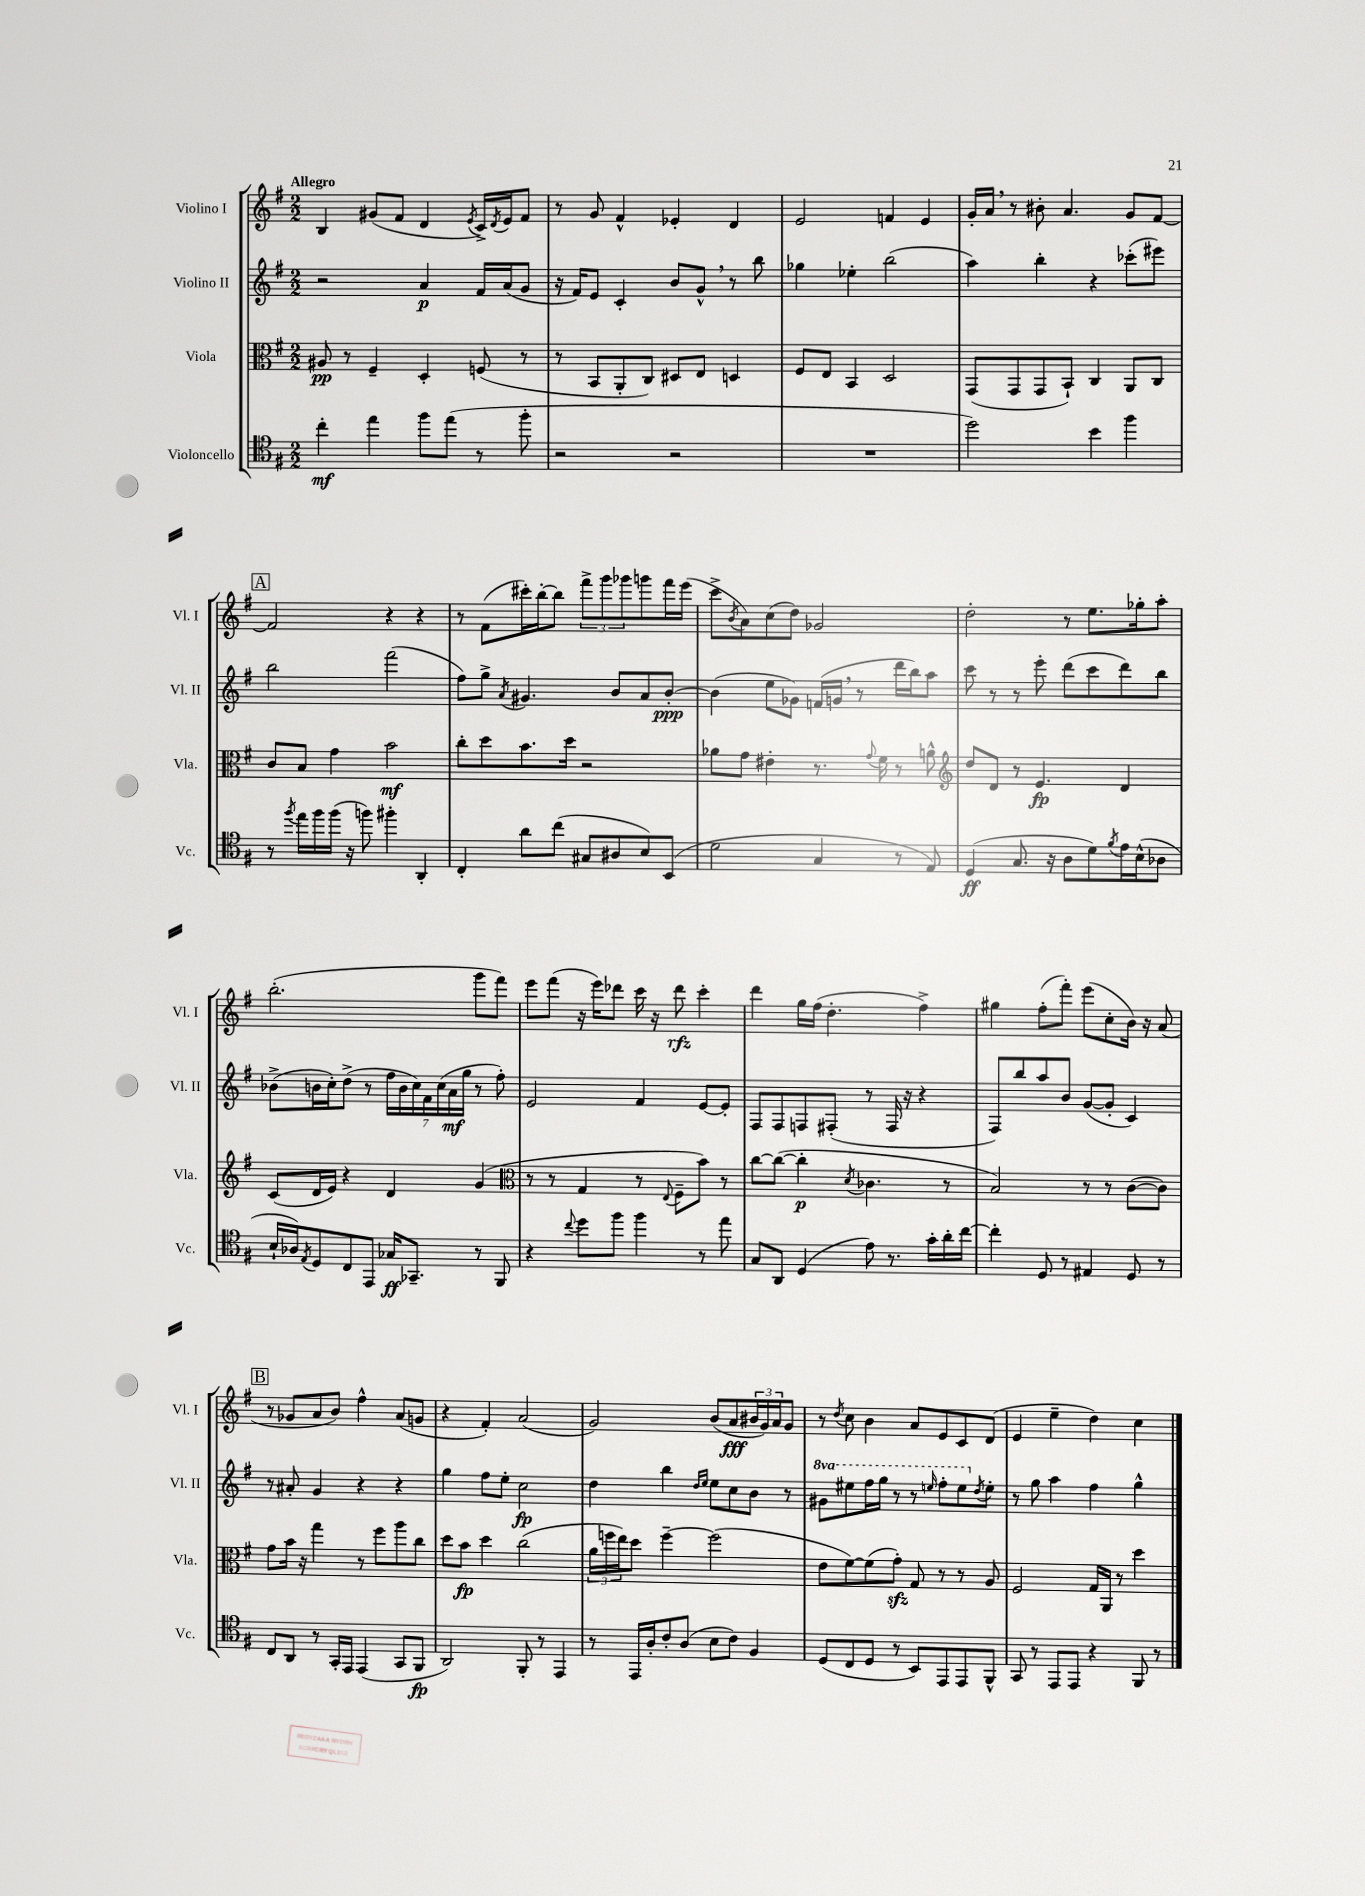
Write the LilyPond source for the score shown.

<<
\new StaffGroup <<
\new Staff = "s0" \with { instrumentName = "Violino I" shortInstrumentName = "Vl. I" } {
    \clef treble \key g \major \numericTimeSignature \time 2/2 \tempo "Allegro"
    b4 gis'8( fis'8 d'4 \acciaccatura { e'8 } c'16->) \acciaccatura { d'8 } e'16 fis'8 |
    r8 g'8 fis'4-^ ees'4-. d'4 |
    e'2 f'4 e'4 |
    g'16-. a'16 \breathe r8 bis'8-. a'4. g'8 fis'8~ |
    \mark \markup { \box "A" } fis'2 r4 r4 |
    r8 fis'8( cis'''16-.) b''16~-. b''8 \tuplet 3/2 { fis'''8-> g'''8 ges'''8 } g'''8 fis'''16 e'''16( |
    c'''8-> \acciaccatura { b'8 } a'8) c''8( d''8) ges'2 |
    d''2-. r8 e''8. ges''16-. a''8-. |
    b''2.-.( g'''8 fis'''8) |
    e'''8 fis'''8( r16 e'''16) des'''8 c'''16 r16 des'''8\rfz c'''4-. |
    d'''4 g''16 fis''16( d''4.-. fis''4->) |
    gis''4 fis''8-.( fis'''8-.) e'''8( c''8-. b'16) r16 a'8( |
    \mark \markup { \box "B" } r8 ges'8 a'8 b'8) fis''4-^ a'8( g'8 |
    r4 fis'4-.) a'2( |
    g'2) b'8( a'8\fff \tuplet 3/2 { bis'16 g'16) a'16 } g'8 |
    r8 \acciaccatura { d''8 } c''8 b'4 a'8 e'8 c'8 d'8( |
    e'4 e''4-- d''4) c''4 \bar "|." |
}
\new Staff = "s1" \with { instrumentName = "Violino II" shortInstrumentName = "Vl. II" } {
    \clef treble \key g \major \numericTimeSignature \time 2/2 \set Staff.ottavationMarkups = #ottavation-simple-ordinals
    r2 a'4\p fis'16 a'16( g'8 |
    r16 fis'16) e'8 c'4-. b'8 g'8-^ \breathe r8 b''8 |
    ges''4 ees''4-. b''2( |
    a''4) b''4-. r4 ces'''8-.( eis'''8) |
    \mark \markup { \box "A" } b''2 fis'''2( |
    fis''8) g''8-> \acciaccatura { a'8 } gis'4. b'8 a'8 b'8~-.\ppp |
    b'4( e''8 ges'8) f'16( g'16 \breathe r8 d'''16 b''16) a''8 |
    c'''8 r8 r8 e'''8-. d'''8( c'''8 d'''8) b''8 |
    bes'8->( b'16 c''16-.) d''8->( r8 \tuplet 7/4 { fis''16 b'16 c''16) fis'16 c''16( a'16\mf g''16 } r8 fis''8-.) |
    e'2 fis'4 e'8~ e'8-. |
    fis8 fis8 f8 fis8-.( r8 fis16 r16 r4 |
    fis8) b''8 a''8 b'8 g'8~( g'8-. c'4) |
    \mark \markup { \box "B" } r8 ais'8-. g'4 r4 r4 |
    g''4 fis''8 e''8-. c''2\fp |
    d''4 b''4 \grace { d''16 e''16 } e''8 c''8 b'8 r8 |
    \ottava #1 gis''8 eis'''8 fis'''16 g'''16 r8 r8 \grace { e'''16 } fis'''8-. e'''8 \ottava #0 \acciaccatura { d''8 } e''8-. |
    r8 g''8 a''4 fis''4 g''4-^ \bar "|." |
}
\new Staff = "s2" \with { instrumentName = "Viola" shortInstrumentName = "Vla." } {
    \clef alto \key g \major \numericTimeSignature \time 2/2
    ais8\pp r8 fis4-- d4-. f8( r8 |
    r8 b,8 a,8-. c8) dis8 e8 d4 |
    fis8 e8 b,4 d2 |
    g,8( g,8 g,8 b,8-!) c4 a,8 c8 |
    \mark \markup { \box "A" } c'8 b8 g'4 b'2\mf |
    c''8-. d''8 b'8. d''16 r2 |
    aes'8 g'8 eis'4-. r8. \appoggiatura { g'8 } fis'16 r8 a'8-^ |
    \clef treble d''8 d'8 r8 e'4.\fp d'4 |
    c'8( d'16 e'16) r4 d'4 g'4( |
    \clef alto r8 r8 g4 r8 \appoggiatura { e8 } fis8-- b'8) r8 |
    c''8~ c''8~( c''4-.\p \acciaccatura { d'8 } ces'4. r8 |
    b2) r8 r8 c'8~( c'8) |
    \mark \markup { \box "B" } g'8 b'16 r16 g''4 r8 fis''8 a''8 c''8 |
    d''8 b'8\fp d''4 c''2( |
    \tuplet 3/2 { a'16 f''16 e''16) } d''8 f''4~-- f''2( |
    e'8 fis'8~) fis'8( g'8-.\sfz) g8 r8 r8 a8 |
    fis2 g16 a,16 r8 d''4 \bar "|." |
}
\new Staff = "s3" \with { instrumentName = "Violoncello" shortInstrumentName = "Vc." } {
    \clef tenor \key g \major \numericTimeSignature \time 2/2
    c''4-.\mf e''4 fis''8 e''8( r8 fis''8-. |
    r2 r2 |
    R1 |
    d''2) b'4 fis''4 |
    \mark \markup { \box "A" } r8 \acciaccatura { fis''8 } e''16 fis''16 fis''16( r16 f''8) fis''4-. a,4-. |
    c4-. a'8 c''8( gis8 ais8 b8) b,8( |
    d'2 g4 r8 e8) |
    d4\ff( g8. r16 a8 d'8) \acciaccatura { fis'8 } e'16 b16-^( aes8 |
    b16-! aes16) \acciaccatura { e8 } d8 c8 e,8 ges16\ff ges,8.-- r8 fis,8 |
    r4 \appoggiatura { c''8 } d''8 fis''8 fis''4 r8 e''8 |
    g8 a,8 d4( e'8) r8. g'16-. a'16-. c''16~ |
    c''4-. d8 r8 eis4 d8 r8 |
    \mark \markup { \box "B" } c8 a,8 r8 g,16-. e,16 e,4( g,8 fis,8\fp |
    a,2) fis,8-. r8 e,4 |
    r8 e,16 a16-. c'8-. a8( b8 c'8) fis4 |
    d8( c8 d8 r8 b,8) e,8 e,8 fis,8-^ |
    g,8 r8 e,8 e,8 r4 fis,8 r8 \bar "|." |
}
>>
>>
\layout { \context { \Score \remove "Bar_number_engraver" } }
